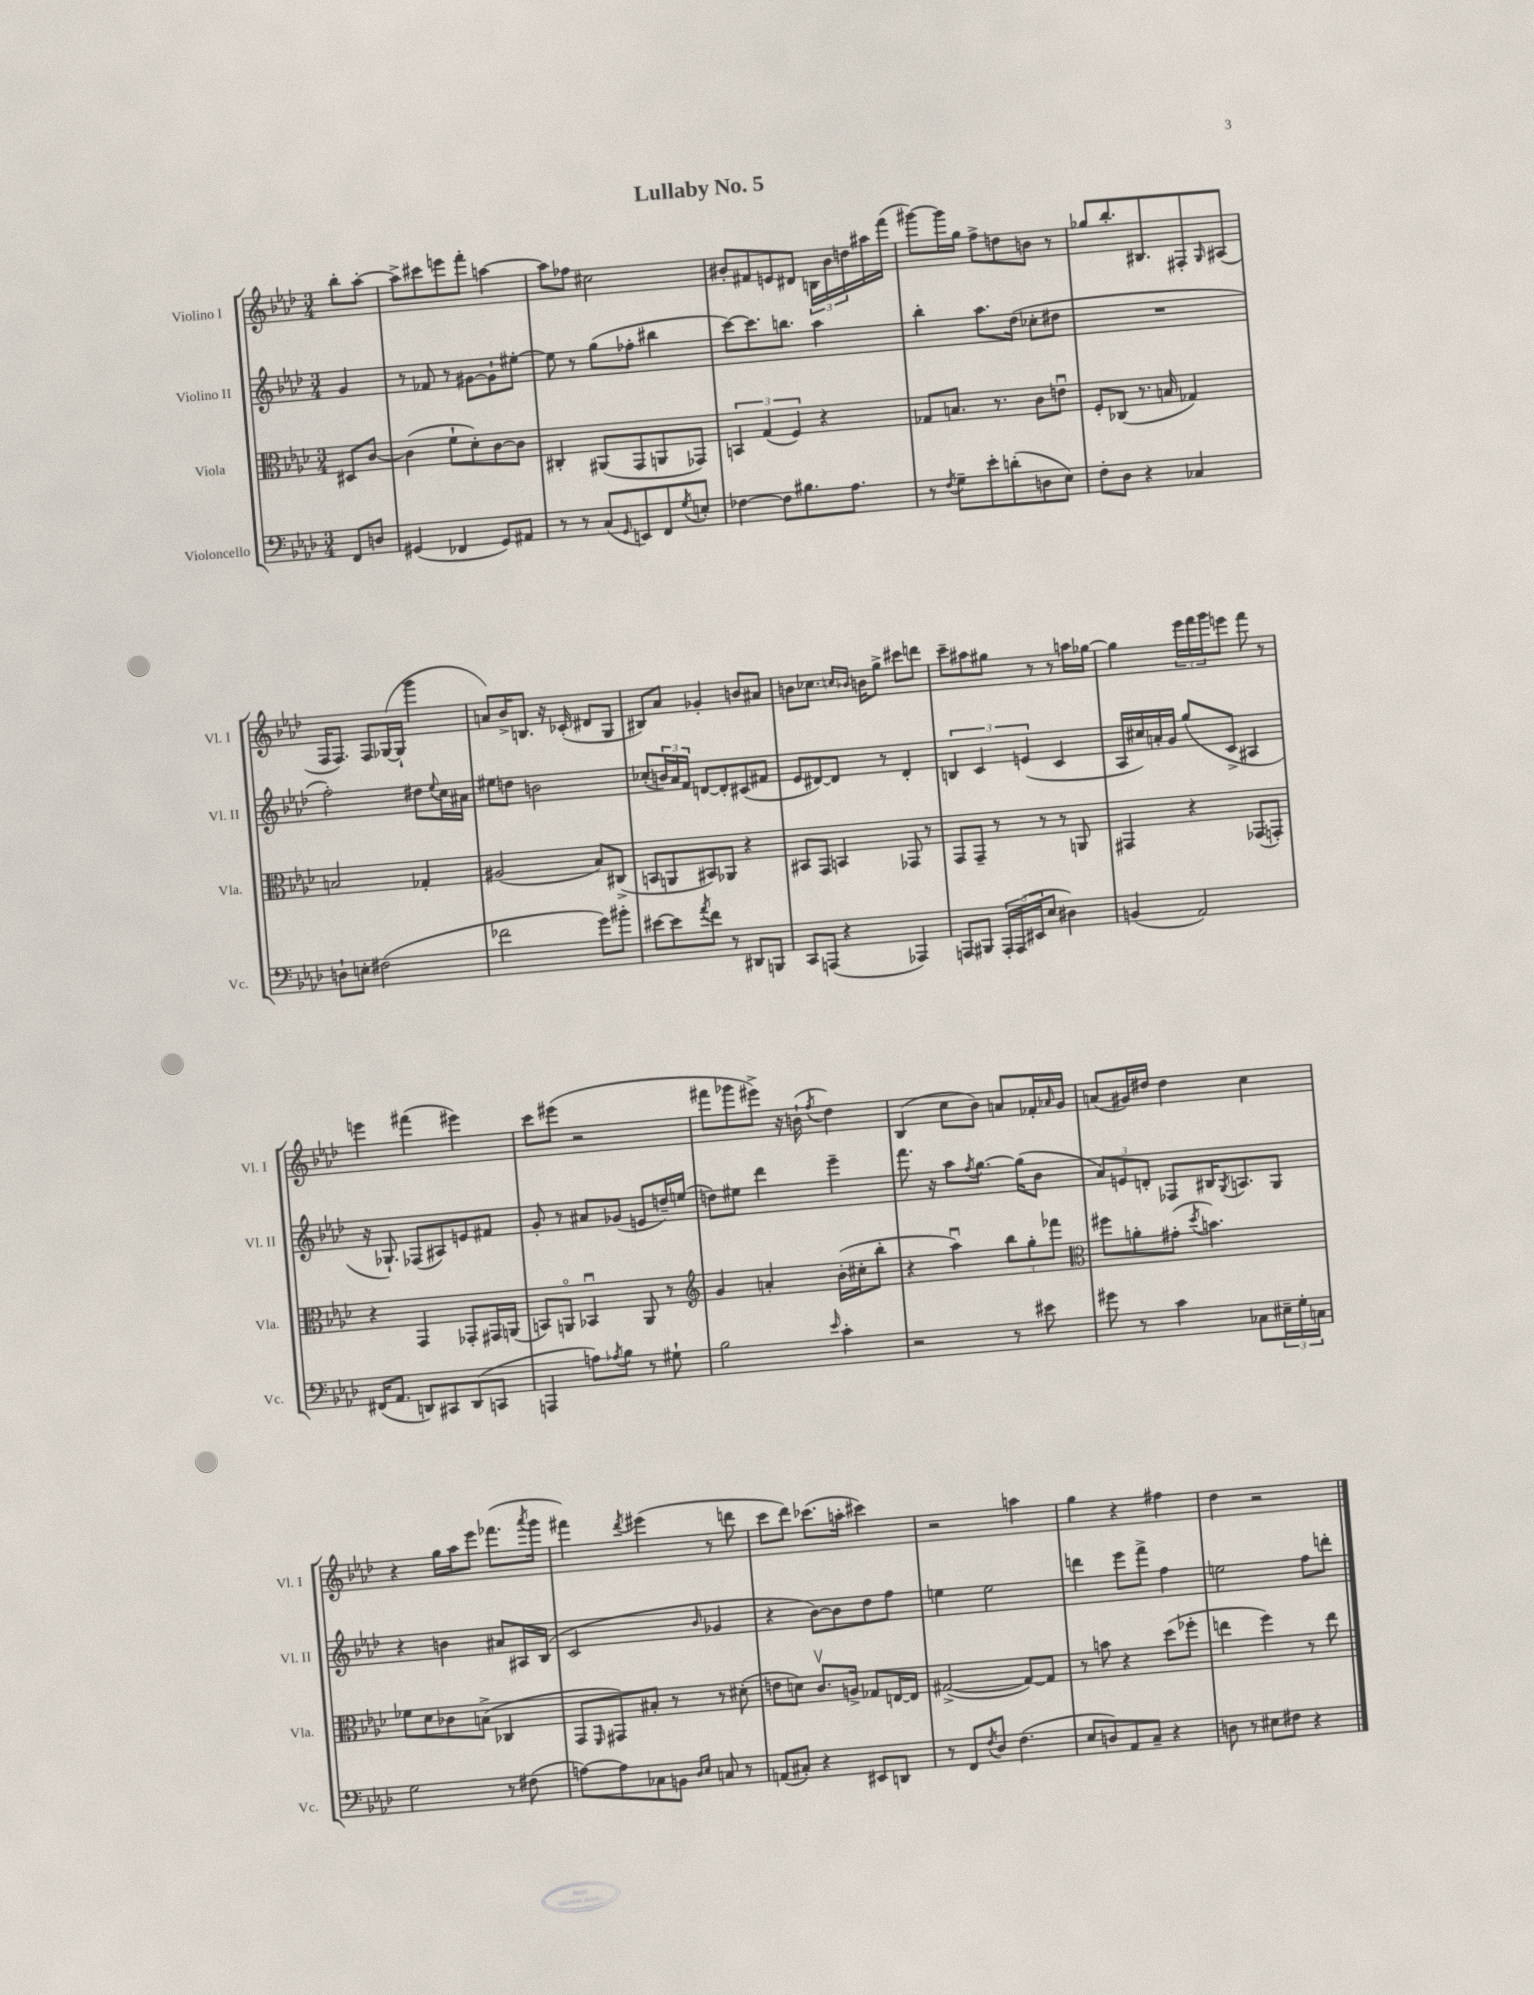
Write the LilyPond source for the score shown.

\header { title = "Lullaby No. 5" }
<<
\new StaffGroup <<
\new Staff = "s0" \with { instrumentName = "Violino I" shortInstrumentName = "Vl. I" } {
    \clef treble \key aes \major \numericTimeSignature \time 3/4 \partial 4
    bes''8-. aes''8~-. |
    aes''8-> cis'''8 e'''8 f'''8-. a''4~ |
    a''8 fes''8 cis''2 |
    bis'8-. fis'8 e'8 dis'8 \tuplet 3/2 { b16 bis'16 d''16 } ais''16 f'''16( |
    gis'''8~) gis'''16 g''16 f''8-> d''8 b'8 r8 |
    ges''8 bes''8.-. bis8. fis8-. \grace { g16 } ais8( |
    f16 f8.) f8 ges16~( ges16-! g'''4 |
    a'8) bes'16-> b8. r16 ces'16-.( dis'8 g8 |
    bis8) aes'8 ges'4-. b'8 ais'8 |
    b'8 ces''8. \grace { c''16 bes'16 } b'16 g''8-> cis'''8 d'''8 |
    c'''8-- ais''8 gis''8 r8 r8 a''16 ges''16~ |
    ges''4 \tuplet 3/2 { ees'''16 f'''16 g'''16 } e'''8 f'''8 r8 |
    e'''4 fis'''4( eis'''4) |
    c'''8 eis'''8( r2 |
    fis'''8 ges'''8 eis'''8->) r16 b'16-!( \acciaccatura { f''8 } des''4) |
    bes4( c''8 bes'8) a'8 fes'16-. \grace { aes'16 } g'16 |
    a'8( gis'16) dis''16 dis''4 c''4 |
    r4 g''16 aes''16 ees'''8 fes'''8.( \acciaccatura { aes'''8 } g'''16 |
    fis'''4) \acciaccatura { des'''8 } eis'''4( r8 d'''8 |
    c'''8 des'''8) ces'''8.( a''16-. cis'''4) |
    r2 a''4 |
    g''4 r4 fis''4 |
    des''4 r2 \bar "|." |
}
\new Staff = "s1" \with { instrumentName = "Violino II" shortInstrumentName = "Vl. II" } {
    \clef treble \key aes \major \numericTimeSignature \time 3/4 \partial 4
    g'4 |
    r8 fes'8 r8 gis'8~ gis'8-! eis''8~-. |
    eis''8 r8 g''8( fes''8-. bis''4 |
    c'''8~) c'''8. b''8. aes''4 |
    bes''4-. aes''8. des''16( ces''8-. dis''8 |
    R2. |
    f''2-.) dis''8 \appoggiatura { ees''8 } c''16 ais'16 |
    eis''8 d''8 b'2 |
    ces''8-.( \tuplet 3/2 { b'16) aes'16 f'16 } d'8~ d'8-. cis'8( fis'8 |
    ees'8 dis'8~) dis'8 r8 dis'4-. |
    \tuplet 3/2 { b4 c'4 e'4( } c'4 |
    aes16 cis''16) a'16-. g'16 g''8( c'8-> ais4 |
    r16 ges8.-!) fes8( ais8) e'8 fis'8 |
    g'8-. r8 ais'8 ges'8( e'8 d''16--) e''16( |
    d''8) eis''8 des'''4 ees'''4-- |
    f'''8. r16 aes''8 \acciaccatura { f''8 } g''8.~ g''16( bes'8 |
    \tuplet 3/2 { aes'8) e'8 d'8-. } fes8 bis16 \acciaccatura { g8 } a8. g8 |
    r4 b'4 ais'8 ais16 bes16( |
    c'2 \grace { bes'16 } ges'4 |
    r4 bes'8~) bes'8 des''8 f''8 |
    e''4 e''2 |
    d'''4 ees'''8 f'''8-> f''4 |
    e''2 f''8 d'''8-. \bar "|." |
}
\new Staff = "s2" \with { instrumentName = "Viola" shortInstrumentName = "Vla." } {
    \clef alto \key aes \major \numericTimeSignature \time 3/4 \partial 4
    dis8 c'8~ |
    c'4( f'8-! des'8-.) c'8~ c'8 |
    cis4-. ais,8( g,8 a,8 ges,8) |
    \tuplet 3/2 { b,4 g4( f4) } r4 |
    ges8 b8. r8. c'8 e'8\downbow |
    f8-. ces8( r8. b16 ges4) |
    b2 ges4-. |
    ais2( bes8) cis8->( |
    b,8 a,8 bis,8) aes,8 r4 |
    bis,8 g,8 b,4 ges,8 r8 |
    g,8 g,8-- r8 r8 r8 a,8 |
    gis,4 r4 ges,8( g,8-.) |
    r4 g,4 ges,8-. gis,16 a,16( |
    b,8) a,8\flageolet bes,4\downbow a,8 r8 |
    \clef treble g'4 a'4-. bes'16-.( cis''16-. bes''8-. |
    r4 aes''4\downbow) \tuplet 3/2 { bes''8 g''8-. fes'''8 } |
    \clef alto fis''8 a'8-. gis'8-.( \acciaccatura { des''8 } b'4.) |
    fes'8 des'8 ces'8 b8->( ces4 |
    g,8 \grace { f,16 } gis,8) bis8-. r8 r8 dis'8-.( |
    e'8 d'8) c'8.\upbow a16-> ges8 e16~ e16 |
    gis2~->( gis8~) gis8 |
    r8 b'8 r4 des''8( fes''8-. |
    e''4 f''4) r8 e''8 \bar "|." |
}
\new Staff = "s3" \with { instrumentName = "Violoncello" shortInstrumentName = "Vc." } {
    \clef bass \key aes \major \numericTimeSignature \time 3/4 \partial 4
    f,8 d8 |
    gis,4( fes,4 gis,8) ais,8 |
    r8 r8 c8( \grace { g,16 } e,8) f,8 \acciaccatura { g8 } e8-. |
    fes4~ fes8 bis8. aes8. |
    r8 \acciaccatura { f8 } g8-- ees'8-. d'8-.( d8 ees8) |
    f8-. des8 r4 ces4 |
    d8-! e8-. fis2( |
    fes'2 g'8) bis'8-. |
    eis'8~ eis'8 \acciaccatura { aes'8 } f'8 r8 dis,8 b,,8 |
    c,8 a,,8( r4 aes,,4) |
    a,,8 bis,,8 \tuplet 3/2 { a,,16-. a,,16( eis,16 } ees8 dis4) |
    b,4( aes,2) |
    fis,16( aes,8. d,8) cis,8 d,8( c,8 |
    a,,4 a8) \acciaccatura { aes8 } bes8 r8 gis8-! |
    bes2 \grace { ees'16 } c'4-. |
    r2 r8 eis'8 |
    gis'8 r8 c'4 ces8 \tuplet 3/2 { eis16-- g16-. c16 } |
    g2 r8 fis8( |
    a8~) a8 ces8 b,8 \grace { des16 ees16 } c8 r8 |
    a,8( cis8-.) r4 eis,8 d,8 |
    r8 f,8 \acciaccatura { f8 } des8 f4.( |
    ees8 d8) aes,8 c8-- r4 |
    d8 r8 eis8 fis8 r4 \bar "|." |
}
>>
>>
\layout { \context { \Score \remove "Bar_number_engraver" } }
